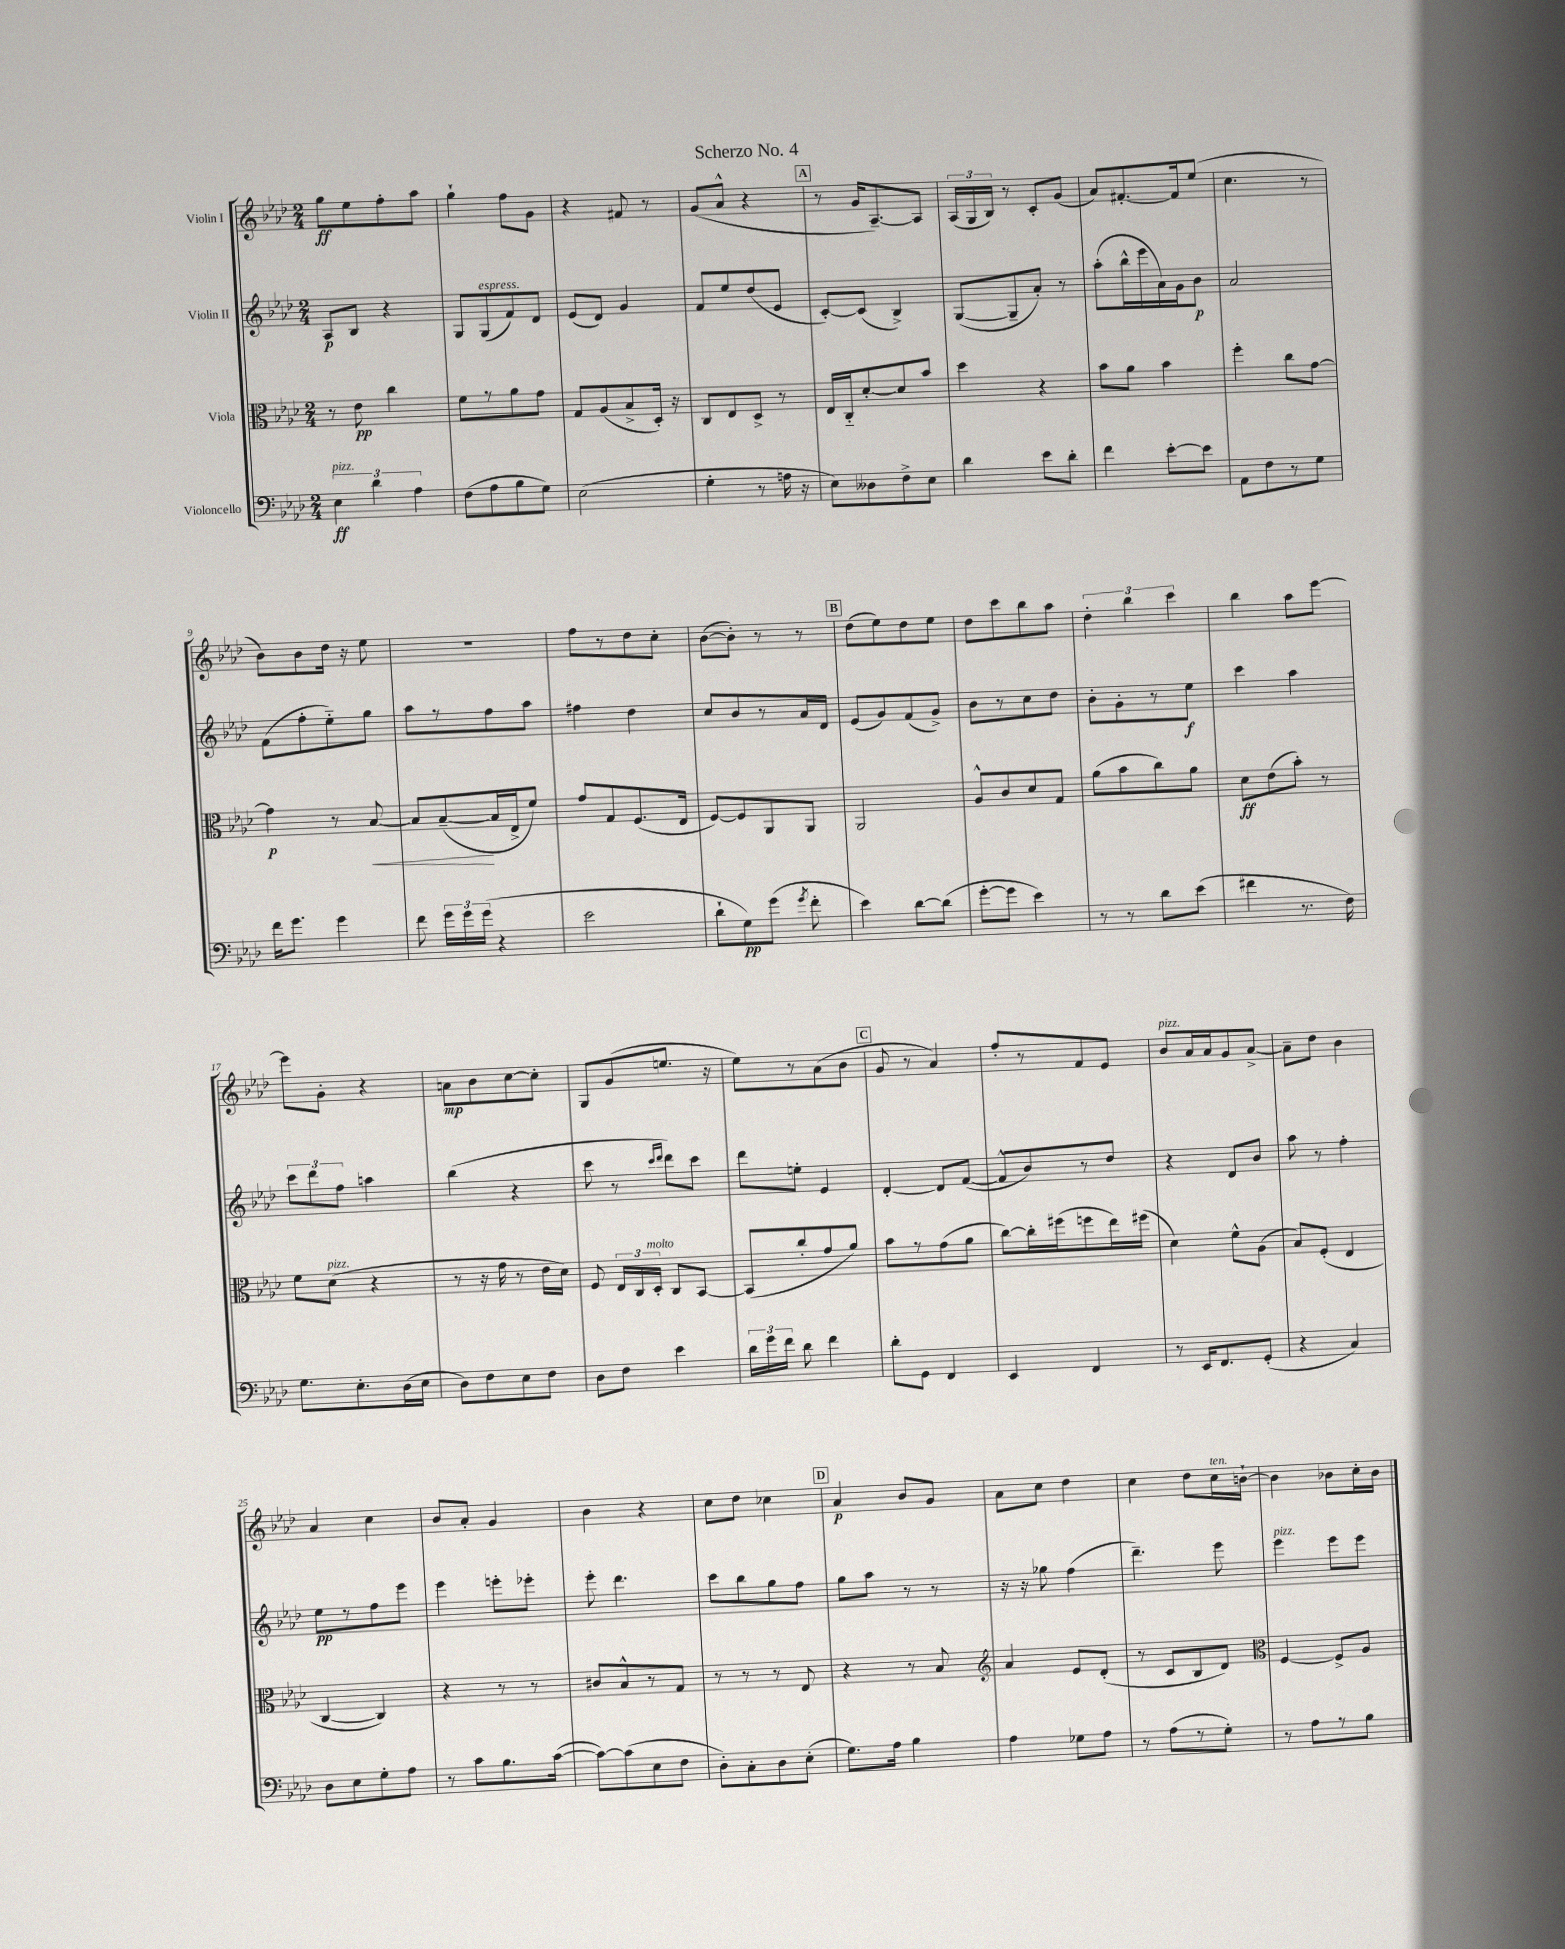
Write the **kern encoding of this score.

**kern	**kern	**kern	**kern
*staff4	*staff3	*staff2	*staff1
*clefF4	*clefC3	*clefG2	*clefG2
*k[b-e-a-d-]	*k[b-e-a-d-]	*k[b-e-a-d-]	*k[b-e-a-d-]
*M2/4	*M2/4	*M2/4	*M2/4
6E-	8r	8A-	8gg
.	8e-	8B-	8ee-
6d-	.	.	.
.	4cc	4r	8ff'
6A-	.	.	.
.	.	.	8aa-
=	=	=	=
(8F	8f	8G	4gg`
8A-	8r	(8G	.
8B-	8a-	8f)	8ff
8G)	8g	8d-	8g
=	=	=	=
(2E-	8G	(8e-	4r
.	(8A-	8d-)	.
.	8B-^	4g	8f#
.	16D-')	.	8r
.	16r	.	.
=	=	=	=
4G'	8C	8f	(8g
.	8E-	8ee-	8a-^^
8r	8D-^	(8dd-	4r
16A	8r	8e-	.
16r	.	.	.
=	=	=	=
8E-)	16E-	[8c')	8r
.	16C'~	.	.
8D--	[8d-'	(8c]	16g
.	.	.	[8.A-~)
8F^	8d-]	4B-^)	.
8E-	8b-	.	8A-]
=	=	=	=
4d-	4dd-	([8G	(24A-
.	.	.	24G
.	.	.	24B-)
.	.	8G~]	8r
8e-	4r	8a-')	8c'
8d-'	.	8r	(8g
=	=	=	=
4f	8b-	(8aa-'	8a-)
.	8a-	16bb-^^	[8.f#'
.	.	16eee-	.
[8e-'	4b-	16a-)	.
.	.	16g	16f#]
8e-]	.	8b-	(8ee-
=	=	=	=
8AA-	4ff'	2a-	4.cc
8F	.	.	.
8r	8cc	.	.
8G	[8g	.	8r
=	=	=	=
16f	4g]	(8f	8b-)
8.g	.	.	.
.	.	8ff'	8b-
4g	8r	8ee-'~)	16dd-
.	.	.	16r
.	[8B-	8gg	8ee-
=	=	=	=
8f	8B-]	8aa-	2r
24g	([8B-~	8r	.
24g	.	.	.
(24g	.	.	.
4r	16B-]	8ff	.
.	16E-^	.	.
.	8f)	8aa-	.
=	=	=	=
2e-	8g	4ff#	8ff
.	8G	.	8r
.	(8.F	4dd-	8dd-
.	.	.	8cc'
.	16E-	.	.
=	=	=	=
8d-`	[8F)	8cc	([8b-
8G)	8F]	8b-	8b-'])
(8g	8AA-	8r	8r
8qg	.	.	.
8f'	8AA-	16a-	8r
.	.	16d-	.
=	=	=	=
4e-)	2AA-	(8e-	(8dd-
.	.	8g)	8ee-)
[8d-	.	(8f	8dd-
(8d-]	.	8g^)	8ee-
=	=	=	=
[8g'	8A-^^	8b-	8dd-
8g]	8c	8r	8ccc
4e-)	8d-	8cc	8bb-
.	8G	8dd-	8aa-
=	=	=	=
8r	(8a-	8b-'	6dd-'
8r	8b-	8g'	.
.	.	.	6bb-
8d-	8cc)	8r	.
.	.	.	6ccc
(8e-	8a-	8ee-	.
=	=	=	=
4f#	8d-	4ccc	4bb-
.	(8e-	.	.
8.r	8b-')	4aa-	8aa-
.	8r	.	[8eee-
16F)	.	.	.
=	=	=	=
8.G	8f	12ccc	8eee-]
.	.	12ddd-	.
.	(8d-	.	8g'
.	.	12ff	.
8.E-'	.	.	.
.	4r	4aa	4r
(16D-	.	.	.
16E-	.	.	.
=	=	=	=
8D-)	8r	(4bb-	8a
8F	16r	.	8b-
.	16g	.	.
8E-	8r	4r	[8cc
8F	16e-	.	8cc']
.	16d-)	.	.
=	=	=	=
8D-	8F	8ccc	8G
8F	24E-	8r	(8g
.	24C	.	.
.	24D-'	.	.
.	.	16qqccc	.
.	.	16qqddd-	.
4e-	8C	8ddd-)	8.ee
.	[8BB-	8ccc	.
.	.	.	16r
=	=	=	=
24d-	(8BB-]	8ddd-	8ee-)
24g	.	.	.
24f	.	.	.
8d-	8cc'	8ee'	8r
4f	8g	4e-	(8a-
.	8a-)	.	8b-
=	=	=	=
8d-'	8b-	[4d-'	8g
8GG	8r	.	8r
4FF	(8g	8d-]	4a-)
.	8a-	([8f	.
=	=	=	=
4EE-	[8cc)	8f^^]	8ff'
.	16cc']	8b-)	8r
.	(16ff#	.	.
4FF	8ff	8r	8f
.	16ee-)	8dd-	8e-
.	(16ff#	.	.
=	=	=	=
8r	4d-)	4r	8b-
16EE-	.	.	16a-
8.FF	.	.	16a-
.	8f^^	8d-	8g
(8GG'	(8A-	8b-	[8a-^
=	=	=	=
4r	8B-)	8aa-	8a-~]
.	(8F'	8r	8dd-
4C)	4E-	4ff'	4b-
=	=	=	=
8D-	[4C	8ee-	4a-
8E-	.	8r	.
8G'	4C])	8ff	4cc
8A-	.	8eee-	.
=	=	=	=
8r	4r	4eee-	8b-
8c	.	.	8a-'
8.B-	8r	8eee'	4g
.	8r	8eee-'	.
([16c	.	.	.
=	=	=	=
8c_)	8c#	8eee-'	4b-
(8c]	8B-^^	4.ddd-	.
8E-	8r	.	4r
8F	8G	.	.
=	=	=	=
8D-')	8r	8ccc	8cc
8C'	8r	8bb-	8dd-
8D-	8r	8gg	4cc-
(8E-'	8E-	8ff	.
=	=	=	=
8.G)	4r	8gg	4a-
.	.	8aa-	.
16A-	.	.	.
4B-	8r	8r	8b-
.	8B-	8r	8g
=	=	=	=
*	*clefG2	*	*
4A-	4a-	16r	8a-
.	.	16r	.
.	.	8gg-	8cc
8G-	8e-	(4ff	4dd-
8A-	(8d-'	.	.
=	=	=	=
8r	8r	4.ddd-~)	4cc
(8A-	8c	.	.
8r	8B-	.	8dd-
8G')	8d-)	8eee-	16cc
.	.	.	[16b`
=	=	=	=
*	*clefC3	*	*
8r	[4F	4eee-	4b]
8A-	.	.	.
8r	8F^]	8eee-	8b-
8B-	8A-	8eee-	16cc'
.	.	.	16b-
==	==	==	==
*-	*-	*-	*-
